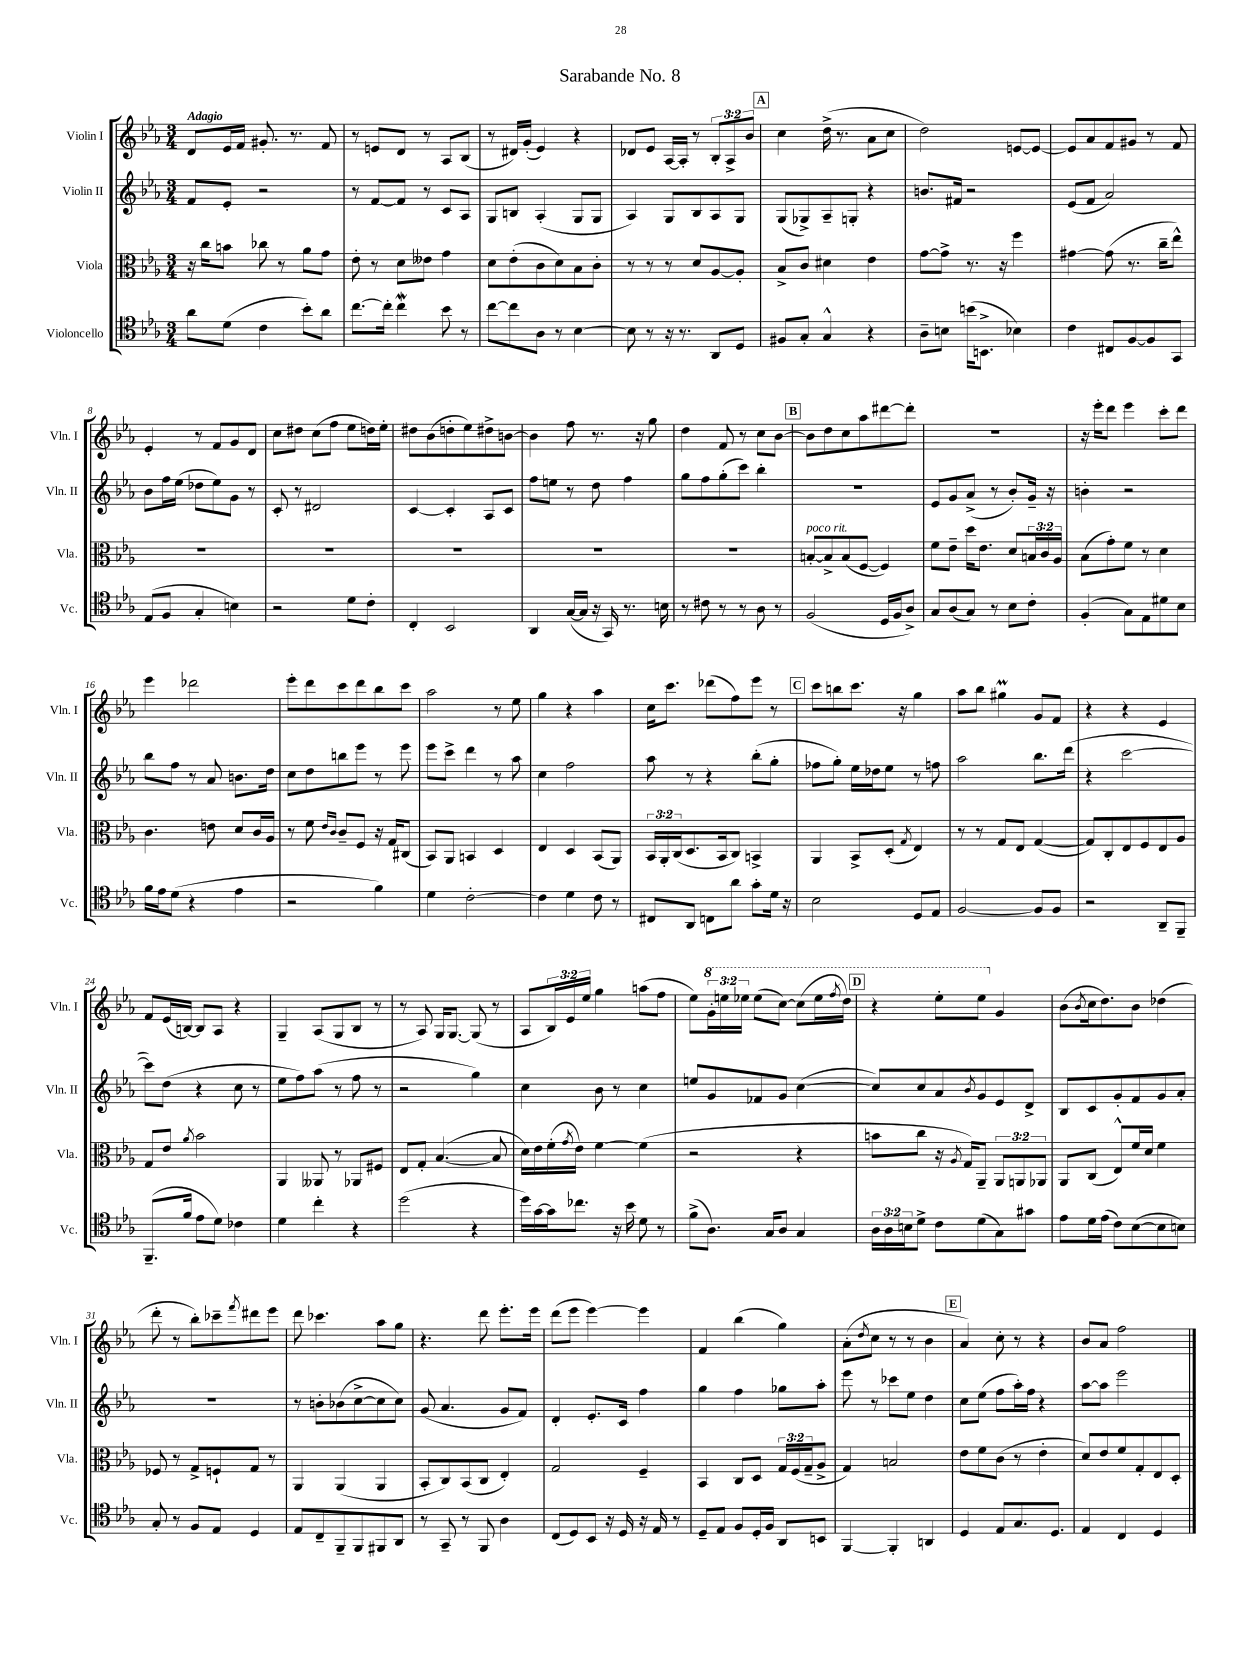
\header { title = "Sarabande No. 8" }
<<
\new StaffGroup <<
\new Staff = "s0" \with { instrumentName = "Violin I" shortInstrumentName = "Vln. I" } {
    \clef treble \key ees \major \numericTimeSignature \time 3/4 \override Staff.TupletNumber.text = #tuplet-number::calc-fraction-text \tempo "Adagio"
    d'8 ees'16 f'16 gis'8.-. r8. f'8 |
    r8 e'8 d'8 r8 aes8 bes8( |
    r8 dis'16) g'16-.( ees'4) r4 |
    des'8 ees'8 aes16~ aes16-. r8 \tuplet 3/2 { bes8-. aes8-> bes'8 } |
    \mark \markup { \box "A" } c''4 d''16->( r8. aes'8 c''8 |
    d''2) e'8~ e'8~ |
    e'8 aes'8 f'8 gis'8 r8 f'8 |
    ees'4-. r8 f'8 g'8 d'8 |
    c''8 dis''8 c''8( f''8 ees''8 d''16) ees''16-. |
    dis''8 bes'8( d''8-. ees''8) dis''8-> b'8~ |
    b'4 f''8 r8. r16 g''8 |
    d''4 f'8 r8 c''8 bes'8~ |
    \mark \markup { \box "B" } bes'8 d''8 c''8 aes''8 dis'''8~ dis'''8-. |
    R2. |
    r16 ees'''16-. d'''8 ees'''4 c'''8-. d'''8 |
    ees'''4 des'''2 |
    ees'''8-. d'''8 c'''8 d'''8 bes''8 c'''8 |
    aes''2 r8 ees''8 |
    g''4 r4 aes''4 |
    c''16 c'''8. des'''8( f''8) ees'''8 r8 |
    \mark \markup { \box "C" } c'''8 b''8 c'''8. r16 g''4 |
    aes''8 bes''8 gis''4\prall g'8 f'8 |
    r4 r4 ees'4 |
    f'8 ees'16( b16~) b8 aes8 r4 |
    g4-- aes8( g8 bes8 r8 |
    r8 aes8) g16 g8.~ g8( r8 |
    aes8 \tuplet 3/2 { bes16) ees'16 ees''16 } g''4 a''8( f''8 |
    ees''8) \tuplet 3/2 { \ottava #1 g''16-. e'''16 ees'''16 } ees'''8( c'''8~) c'''8( ees'''16 \acciaccatura { f'''8 } d'''16) |
    \mark \markup { \box "D" } r4 ees'''8-. ees'''8 \ottava #0 g'4 |
    bes'8( \acciaccatura { bes'8 } c''16 d''8.) bes'8 des''4( |
    d'''8-. r8 bes''8-.) ces'''8-- \acciaccatura { f'''8 } dis'''8 ees'''8 |
    d'''8 ces'''4. aes''8 g''8 |
    r4. d'''8 ees'''8.-. ees'''16 |
    d'''8( ees'''8 ees'''4~) ees'''4 |
    f'4 bes''4( g''4) |
    aes'8-.( \acciaccatura { d''8 } c''8 r8 r8 bes'4 |
    \mark \markup { \box "E" } aes'4) c''8-. r8 r4 |
    bes'8 aes'8 f''2 \bar "|." |
}
\new Staff = "s1" \with { instrumentName = "Violin II" shortInstrumentName = "Vln. II" } {
    \clef treble \key ees \major \numericTimeSignature \time 3/4
    f'8 ees'8-. r2 |
    r8 f'8~ f'8 r8 c'8 aes8 |
    g8 b8 aes4-.( g8 g8 |
    aes4) g8 bes8 aes8 g8 |
    \mark \markup { \box "A" } g8( ges8->) aes8-- g8-. r4 |
    b'8. fis'16 r2 |
    ees'8( f'8 aes'2) |
    bes'8 f''16 ees''16( des''8 ees''8) g'8 r8 |
    c'8-. r8 dis'2 |
    c'4~ c'4-. aes8 c'8 |
    f''8 e''8 r8 d''8 f''4 |
    g''8 f''8 g''8-.( c'''8) bes''4-. |
    \mark \markup { \box "B" } R2. |
    ees'8 g'8 aes'8->( r8 bes'8-.) g'16-- r16 |
    b'4-. r2 |
    bes''8 f''8 r8 aes'8 b'8. d''16 |
    c''8 d''8 b''8 ees'''8 r8 ees'''8 |
    ees'''8 c'''8-> d'''4 r8 aes''8 |
    c''4 f''2 |
    aes''8 r8 r4 bes''8-.( g''8-. |
    \mark \markup { \box "C" } fes''8 g''8-.) ees''16 des''16 ees''8 r8 f''8 |
    aes''2 bes''8. d'''16( |
    r4 c'''2~ |
    c'''8) d''8( r4 c''8 r8 |
    ees''8 f''8) aes''8( r8 f''8 r8 |
    r2 g''4) |
    c''4 bes'8 r8 c''4 |
    e''8 g'8 fes'8 g'8 c''4~( |
    \mark \markup { \box "D" } c''8) c''8 aes'8 \acciaccatura { bes'8 } g'8 ees'8 d'8-> |
    bes8 c'8 g'8-. f'8 g'8 aes'8-. |
    R2. |
    r8 b'8-. bes'8( c''8~-> c''8 c''8) |
    g'8( aes'4. g'8 f'8) |
    d'4-. ees'8.-. c'16 f''4 |
    g''4 f''4 ges''8 aes''8-. |
    ees'''8 r8 ces'''8 ees''8 d''4 |
    \mark \markup { \box "E" } c''8 ees''8( f''8 aes''16-.) f''16 r4 |
    aes''8~ aes''8 ees'''2 \bar "|." |
}
\new Staff = "s2" \with { instrumentName = "Viola" shortInstrumentName = "Vla." } {
    \clef alto \key ees \major \numericTimeSignature \time 3/4 \override Staff.TupletNumber.text = #tuplet-number::calc-fraction-text
    r16 c''16 b'8 ces''8 r8 aes'8 g'8 |
    ees'8-. r8 d'8 eeses'8 g'4 |
    d'8 ees'8-.( c'8 d'8) bes8 c'8-. |
    r8 r8 r8 d'8 aes8~ aes8-. |
    \mark \markup { \box "A" } bes8-> c'8 dis'4 ees'4 |
    g'8~ g'8-> r8. r16 f''4 |
    gis'4~ gis'8( r8. c''16-- ees''8-^) |
    R2. |
    R2. |
    R2. |
    R2. |
    R2. |
    \mark \markup { \box "B" } b8~-.^\markup { \italic "poco rit." } b8-> b8( f8~ f4) |
    f'8 ees'8-- d''16 ees'8. d'8 \tuplet 3/2 { b16 c'16 aes16 } |
    bes8( g'8-.) f'8 r8 d'4 |
    c'4. e'8 d'8 c'16 aes16 |
    r8 f'8 \grace { ees'16 c'16 } c'8-- f8 r16 g16 cis8( |
    bes,8) aes,8 b,4 d4 |
    ees4 d4 bes,8( aes,8) |
    \tuplet 3/2 { bes,16 aes,16-. c16( } d8. bes,16 c8) b,4-> |
    \mark \markup { \box "C" } aes,4 bes,8-> d8-.( \acciaccatura { g8 } ees4) |
    r8 r8 g8 ees8 g4~( |
    g8) c8-. ees8 f8 ees8 aes8 |
    g8 ees'8 \acciaccatura { aes'8 } bes'2 |
    aes,4 aeses,8 r8 aes,8 fis8 |
    ees8 g8-. bes4.~( bes8 |
    d'16) ees'16 f'16-.( \acciaccatura { g'8 } ees'16) f'4~ f'4( |
    r2 r4 |
    \mark \markup { \box "D" } b'8 c''8 r16 \acciaccatura { aes8 } g16) aes,8-- \tuplet 3/2 { aes,8 a,8 aes,8 } |
    aes,8 c8( ees8-^) f'16 d'16 f'4 |
    fes8 r8 g8-> f8-! g8 r8 |
    aes,4 aes,4( aes,4 |
    bes,8-. c8) bes,8( c8 ees4-.) |
    g2 f4-- |
    bes,4 c8 d8 \tuplet 3/2 { g16 f16( g16-- } aes8-> |
    g4) b2 |
    \mark \markup { \box "E" } ees'8 f'8 c'8( r8 ees'4-. |
    d'8) ees'8 f'8 g8-. ees8 d8-. \bar "|." |
}
\new Staff = "s3" \with { instrumentName = "Violoncello" shortInstrumentName = "Vc." } {
    \clef tenor \key ees \major \numericTimeSignature \time 3/4 \override Staff.TupletNumber.text = #tuplet-number::calc-fraction-text
    aes'8 d'8( c'4 bes'8-.) aes'8 |
    c''8.~ c''16-. c''4\mordent bes'8 r8 |
    c''8~ c''8 aes8 r8 bes4~ |
    bes8 r8 r16 r8. aes,8 d8 |
    \mark \markup { \box "A" } fis8 g8-. g4-^ r4 |
    aes8-- b8 b'16( b,8.-> bes4) |
    c'4 cis8 f8~ f8 g,8 |
    ees8( f8 g4-. b4) |
    r2 d'8 c'8-. |
    c4-. bes,2 |
    aes,4 g16~( g16 r16 g,16) r8. b16 |
    r8 cis'8 r8 r8 aes8 r8 |
    \mark \markup { \box "B" } f2( d16 f16 aes8->) |
    g8 aes8( g8) r8 bes8 c'8-. |
    f4-.( g8) ees8 dis'8 bes8 |
    f'16 ees'16 d'8( r4 ees'4 |
    r2 f'4) |
    d'4 c'2~-. |
    c'4 d'4 c'8 r8 |
    cis8 aes,8 c8 aes'8 g'8-. d'16 r16 |
    \mark \markup { \box "C" } bes2 d8 ees8 |
    f2~ f8 f8 |
    r2 aes,8-- f,8-- |
    f,8.--( f'16 ees'8 d'8) ces'4 |
    d'4 c''4-. r4 |
    d''2( r4 |
    d''16) g'16~ g'16 ces''8. r16 bes'16 d'8 r8 |
    f'8->( aes8.) g16 aes8 g4 |
    \mark \markup { \box "D" } \tuplet 3/2 { aes16 aes16 b16 } d'8-> c'8 d'8( g8) gis'8 |
    ees'8 d'16 ees'16( c'8) bes8~( bes8 b8) |
    g8-. r8 f8 ees8 d4 |
    ees8 c8-- f,8-- f,8 fis,8 aes,8 |
    r8 g,8-- r8 f,8 aes4 |
    c8( d8) bes,8 r16 d16 r16 ees16 r8 |
    d8-- ees8 f8 d16-. f16 aes,8 b,8 |
    f,4~ f,4-. a,4 |
    \mark \markup { \box "E" } d4 ees8 g8. d8. |
    ees4 c4 d4 \bar "|." |
}
>>
>>
